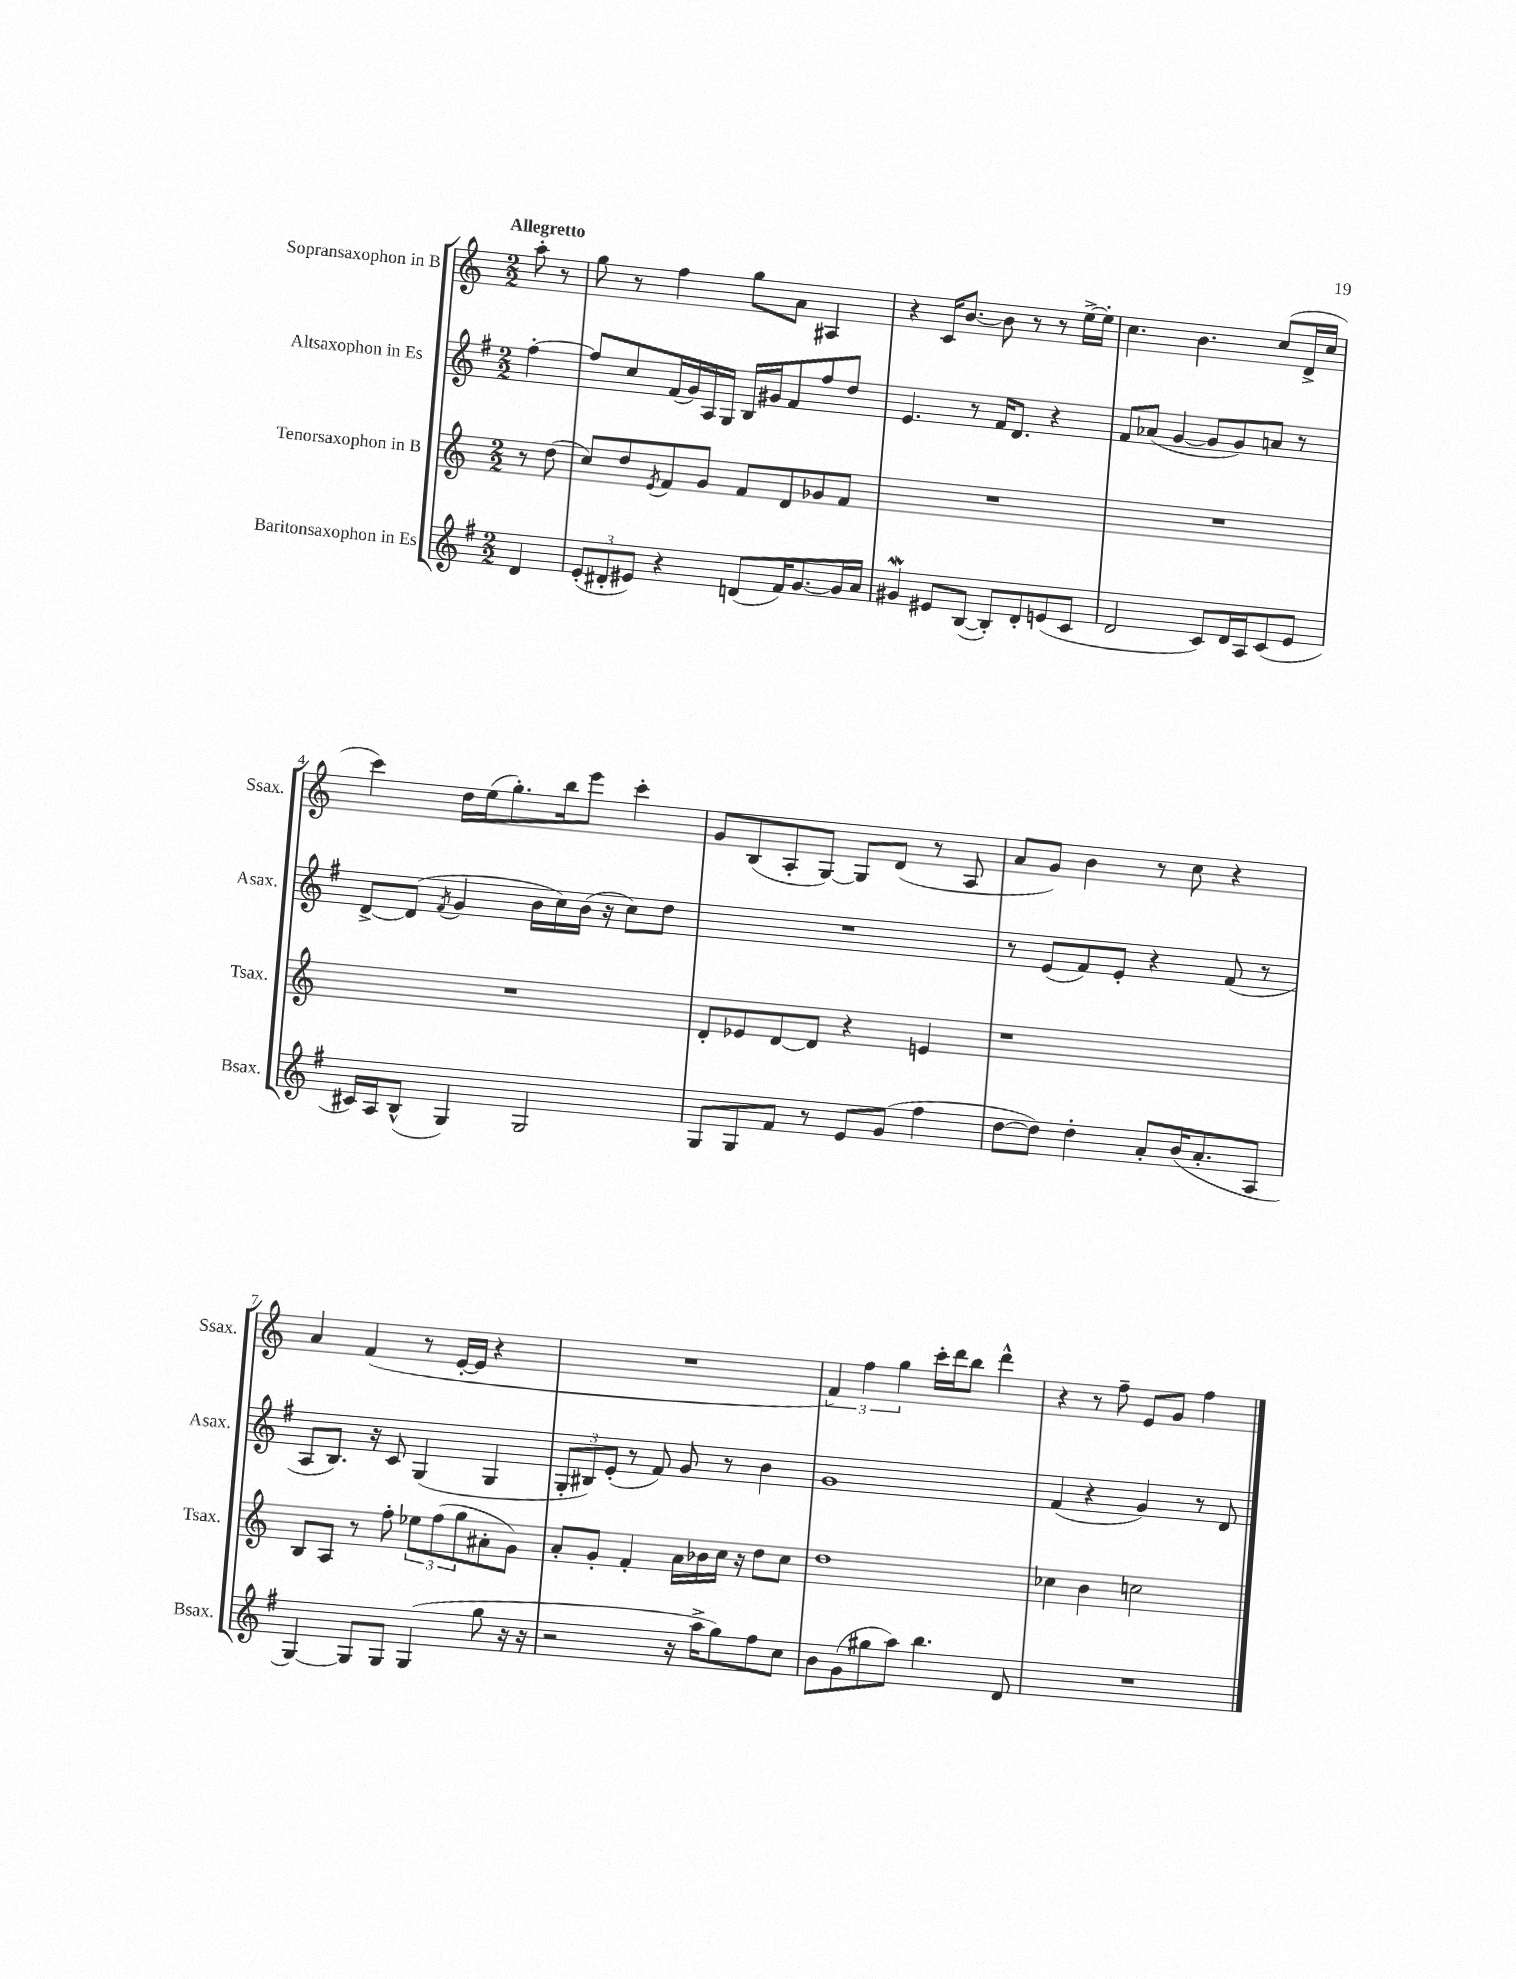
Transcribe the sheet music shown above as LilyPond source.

<<
\new StaffGroup <<
\new Staff = "s0" \with { instrumentName = "Sopransaxophon in B" shortInstrumentName = "Ssax." } {
    \clef treble \key c \major \numericTimeSignature \time 2/2 \partial 4 \tempo "Allegretto"
    a''8-. r8 |
    g''8 r8 f''4 g''8 a'8 ais4 |
    r4 c'16 b'8.~ b'8 r8 r8 e''16~-> e''16-. |
    c''4. b'4. c''8( d'16-> c''16 |
    c'''4) d''16 e''16( g''8.-.) b''16 e'''8 c'''4-. |
    g'8 b8( a8-. g8~) g8 d'8( r8 a8 |
    a'8 g'8) b'4 r8 c''8 r4 |
    a'4 f'4( r8 e'16~-. e'16 r4 |
    R1 |
    \tuplet 3/2 { f'4) f''4 g''4 } c'''16-. d'''16 b''8 d'''4-^ |
    r4 r8 f''8-- e'8 g'8 f''4 \bar "|." |
}
\new Staff = "s1" \with { instrumentName = "Altsaxophon in Es" shortInstrumentName = "Asax." } {
    \clef treble \key g \major \numericTimeSignature \time 2/2 \partial 4
    fis''4~-. |
    fis''8 c''8 fis'16( g'16) a16 g16 b16 gis'16 fis'8 fis''8 d''8 |
    e'4. r8 fis'16 d'8. r4 |
    fis'8 aes'8( g'4~ g'8 g'8) a'8 r8 |
    d'8~-> d'8( \acciaccatura { fis'8 } g'4 b'16 c''16) b'16( r16 c''8) d''8 |
    R1 |
    r8 e'8( fis'8) e'8-. r4 fis'8( r8 |
    a8 b8.) r16 c'8 g4( g4 |
    \tuplet 3/2 { g8-. bis8) e'8-.( } r8 fis'8) g'8 r8 b'4 |
    g'1 |
    fis'4( r4 g'4) r8 d'8 \bar "|." |
}
\new Staff = "s2" \with { instrumentName = "Tenorsaxophon in B" shortInstrumentName = "Tsax." } {
    \clef treble \key c \major \numericTimeSignature \time 2/2 \partial 4
    r8 d''8( |
    c''8) d''8 \acciaccatura { e'8 } f'8 g'8 f'8 d'8 ges'8 f'8 |
    R1 |
    R1 |
    R1 |
    d'8-. ees'8 d'8~ d'8 r4 e'4 |
    r1 |
    b8 a8 r8 f''8-. \tuplet 3/2 { ees''8 f''8( g''8 } ais'8-. g'8) |
    a'8-. g'8-. f'4-. a'16 bes'16 c''16 r16 d''8 c''8 |
    d''1 |
    ces''4 b'4 c''2 \bar "|." |
}
\new Staff = "s3" \with { instrumentName = "Baritonsaxophon in Es" shortInstrumentName = "Bsax." } {
    \clef treble \key g \major \numericTimeSignature \time 2/2 \partial 4
    d'4 |
    \tuplet 3/2 { e'8-.( dis'8-. eis'8) } r4 d'8( fis'16) g'8.~ g'16 a'16 |
    gis'4\mordent eis'8 b8~( b8-.) d'8-. e'8( c'8 |
    d'2 c'8) d'16 a16 c'8( e'8 |
    cis'16) a16 b8-^( g4) g2 |
    g8 g8 fis'8 r8 e'8 g'8( fis''4 |
    d''8~ d''8) d''4-. a'8-. b'16( a'8.-. a8 |
    g4~) g8 g8 g4( g''8 r16 r16 |
    r2 r16 a''16-> g''8) fis''8 c''8 |
    b'8 g'8( gis''8 a''8) b''4. d'8 |
    R1 \bar "|." |
}
>>
>>
